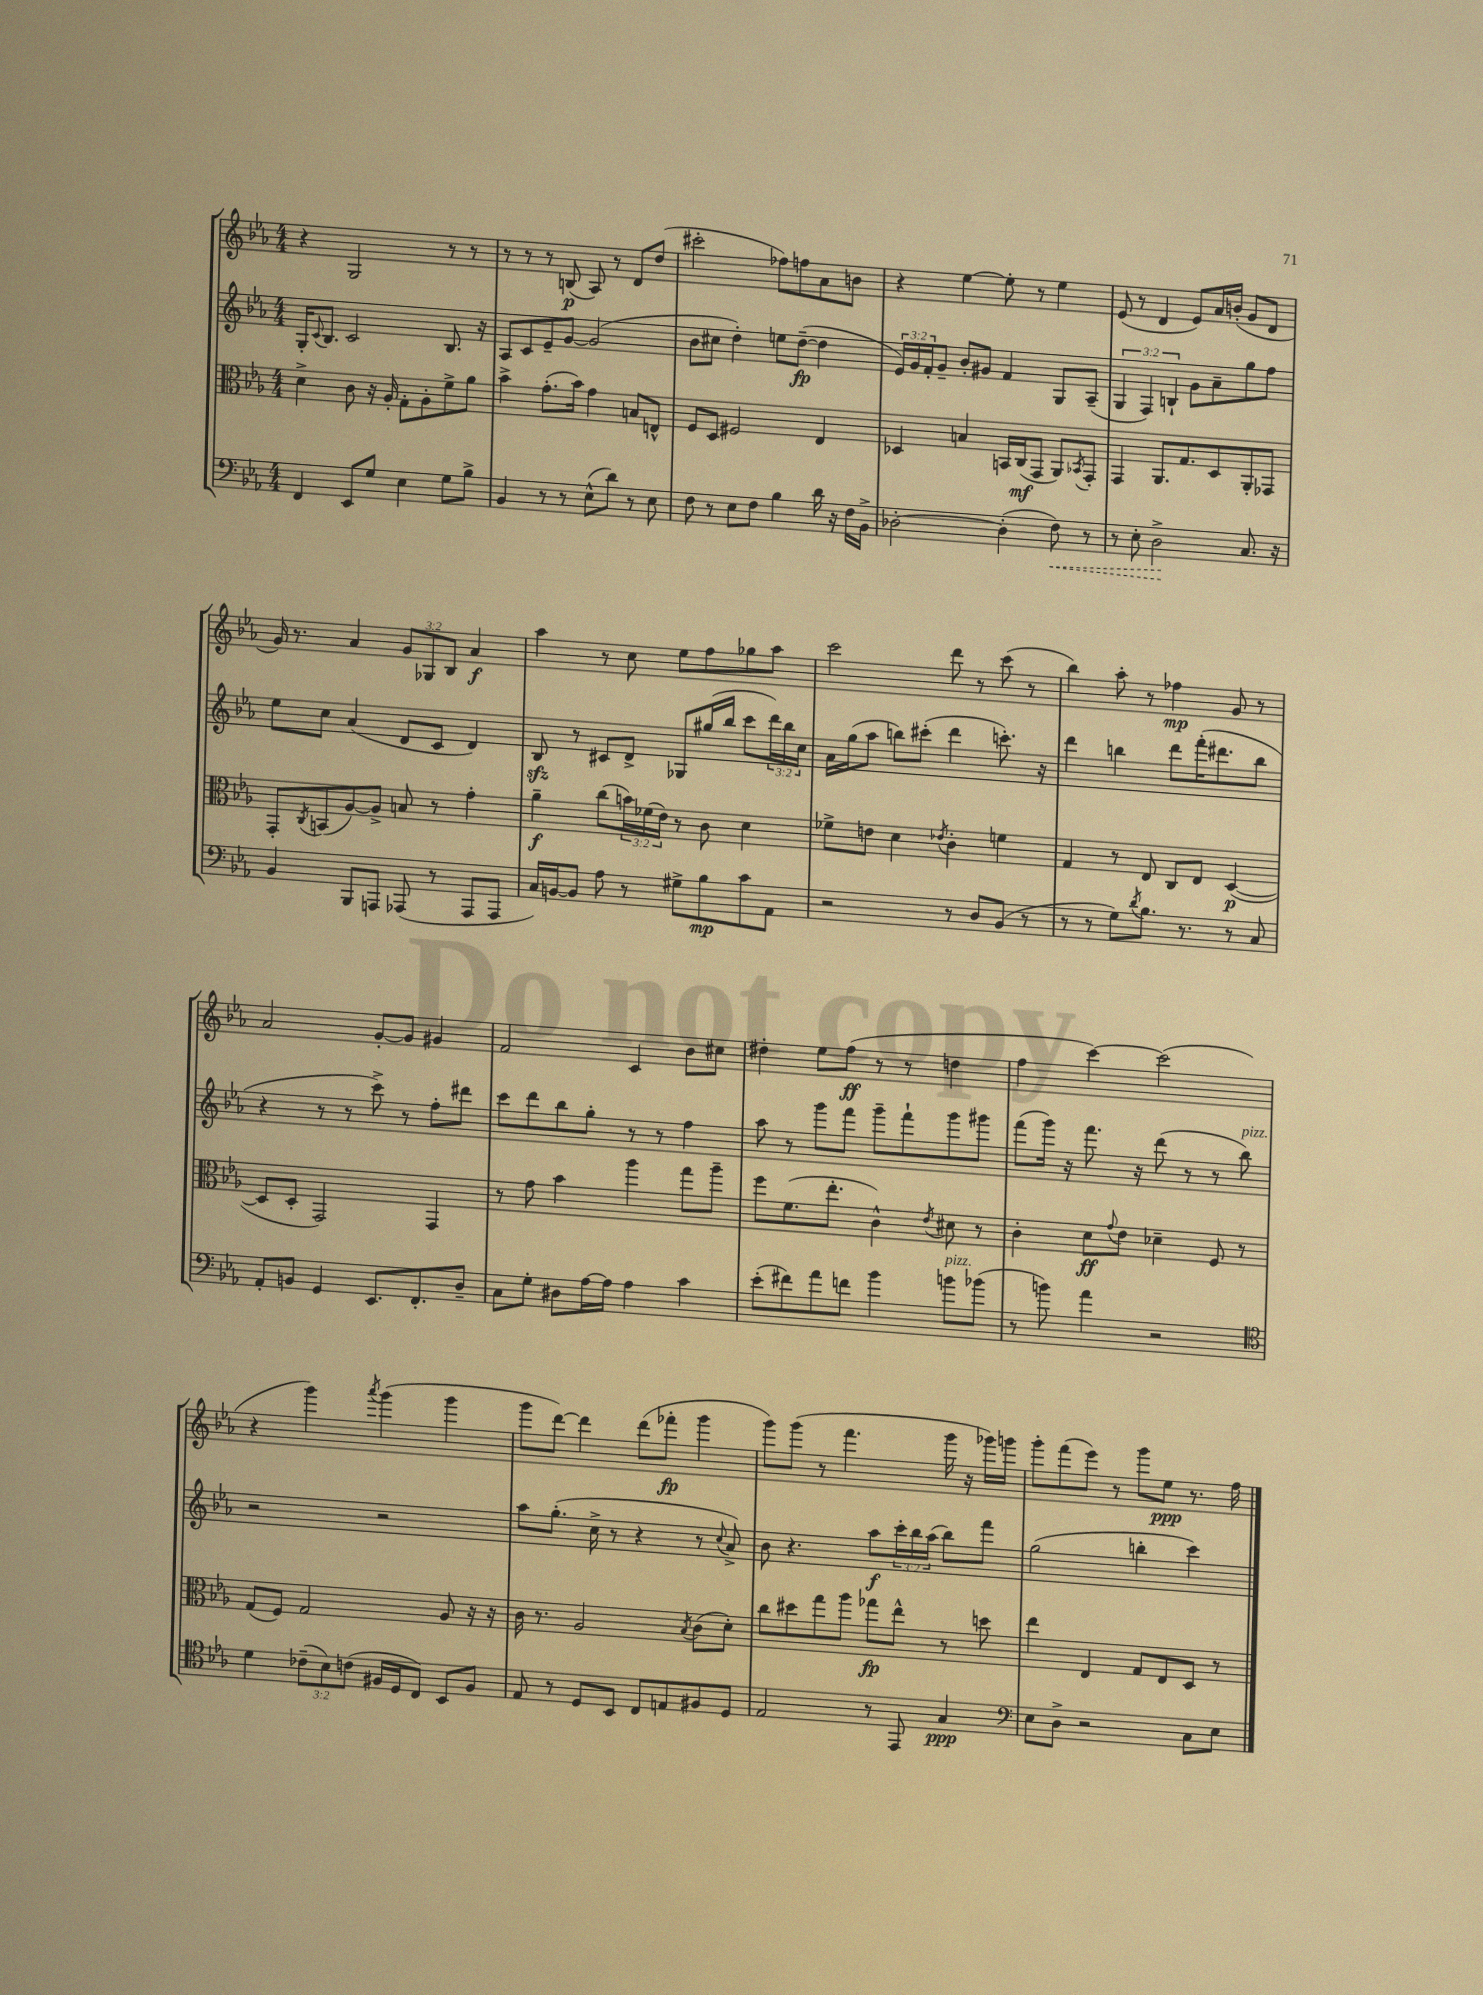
<<
\new StaffGroup <<
\new Staff = "s0" {
    \clef treble \key ees \major \numericTimeSignature \time 4/4 \override Staff.TupletNumber.text = #tuplet-number::calc-fraction-text
    r4 g2 r8 r8 |
    r8 r8 r8 b8\p( aes8) r8 d'8 d''8( |
    cis'''2-. fes''8) f''8 aes'8 b'8 |
    r4 ees''4~ ees''8-. r8 ees''4 |
    ees'8( r8 d'4 ees'8) aes'16 b'16-.( g'8 d'8 |
    g'16) r8. aes'4 \tuplet 3/2 { g'8 ges8 bes8 } aes'4\f |
    aes''4 r8 c''8 ees''8 f''8 ges''8 aes''8 |
    c'''2 d'''8 r8 c'''8( r8 |
    bes''4) aes''8-. r8 fes''4\mp g'8 r8 |
    aes'2 g'8~-. g'8 gis'4 |
    f'2 c'4 bes'8 cis''8 |
    dis''4-. ees''8 f''8\ff( r8 r8 d''4 |
    f''4 c'''4~) c'''2( |
    r4 g'''4) \acciaccatura { aes'''8 } g'''4( g'''4 |
    g'''8 d'''8~) d'''4 d'''8( fes'''8-.\fp g'''4 |
    g'''8) g'''8( r8 f'''4. g'''16 r16 ges'''16) g'''16 |
    g'''8-. f'''8( ees'''8) r8 g'''8 ees''8\ppp r8. f''16 \bar "|." |
}
\new Staff = "s1" {
    \clef treble \key ees \major \numericTimeSignature \time 4/4 \override Staff.TupletNumber.text = #tuplet-number::calc-fraction-text
    g16-. \appoggiatura { c'8 } bes8. c'2 bes8. r16 |
    aes8 c'8 ees'8-- g'8~ g'2( |
    bes'8 cis''8 d''4-.) e''8 d''8~--\fp( d''4 |
    \tuplet 3/2 { ees'16) g'16 f'16-. } g'8-- bes'8-. gis'8 f'4 g8 aes8--( |
    \tuplet 3/2 { g4 f4) b4-! } g'8 aes'8-- g''8 f''8 |
    ees''8 c''8 aes'4( d'8 c'8 d'4) |
    bes8\sfz r8 cis'8 d'8-> ges8 gis''16( bes''16 c'''8 \tuplet 3/2 { d'''16) bes''16 c''16 } |
    aes'16 g''16( aes''8 b''8) cis'''8-.( d'''4 c'''8.-.) r16 |
    d'''4 b''4 d'''8 f'''16-.( dis'''8. b''8 |
    r4 r8 r8 c'''8->) r8 f''8-. dis'''8 |
    c'''8 d'''8 bes''8 g''8-. r8 r8 f''4 |
    aes''8 r8 g'''8 f'''8 g'''8-- f'''8-! g'''8 gis'''8 |
    f'''8( g'''16) r16 f'''8. r16 d'''8( r8 r8 bes''8^\markup { \italic "pizz." }) |
    r2 r2 |
    aes''8 g''8.-.( c''16-> r8 r4 r8 \appoggiatura { c''8 } aes'8->) |
    bes'8 r4. aes''8\f \tuplet 3/2 { c'''16-. bes''16 aes''16( } bes''8) f'''8 |
    g''2( b''4-. c'''4) \bar "|." |
}
\new Staff = "s2" {
    \clef alto \key ees \major \numericTimeSignature \time 4/4 \override Staff.TupletNumber.text = #tuplet-number::calc-fraction-text
    d'4-> c'8 r16 aes16-. g8-. aes8-. f'8-> aes'8 |
    bes'4-> g'8.-.( bes'16) g'4 b8 e8-^ |
    f8 d8 fis2 ees4 |
    des4 b4 b,16 c16\mf( g,8 aes,8) \acciaccatura { bes,8 } g,8-. |
    g,4 aes,8. g8. d8 aes,8-. ges,8 |
    g,8-. \acciaccatura { c8 } b,8( aes8~) aes8-> b8 r8 g'4-. |
    aes'4--\f c''8( \tuplet 3/2 { b'16) fes'16( ees'16) } r8 c'8 d'4 |
    fes'8-> e'8 d'4 \acciaccatura { ees'8 } c'4-. f'4 |
    g4 r8 ees8 c8 ees8 d4~\p( |
    d8 d8-. g,2) g,4 |
    r8 g'8 bes'4 aes''4 g''8 aes''8-- |
    f''8 f'8.( ees''8.-. c'4-^) \acciaccatura { ees'8 } dis'8 r8 |
    c'4-. d'8\ff \appoggiatura { g'8 } ees'8 des'4-- f8 r8 |
    g8( f8) g2 aes8 r16 r16 |
    c'16 r8. aes2 \acciaccatura { bes8 } c'8( d'8-.) |
    c''8 dis''8 g''8 aes''8 ges''8\fp ees''8-^ r8 d''8 |
    ees''4 ees4 g8 ees8 d8 r8 \bar "|." |
}
\new Staff = "s3" {
    \clef bass \key ees \major \numericTimeSignature \time 4/4 \override Staff.TupletNumber.text = #tuplet-number::calc-fraction-text
    f,4 ees,8 g8 ees4 g8 bes8-> |
    bes,4 r8 r8 ees8-^( d'8) r8 ees8 |
    f8 r8 ees8 f8 bes4 d'16 r16 f16 bes,16-> |
    des2~-. des4-.( \once \override Hairpin.style = #'dashed-line f8\<) r8 |
    r8 ees8-. d2->\! c8. r16 |
    bes,4 bes,,8 a,,8 aes,,8( r8 aes,,8 aes,,8 |
    c16) b,16~ b,8 aes8 r8 gis8-> bes8\mp c'8 aes,8 |
    r2 r8 d8 bes,8( r8 |
    r8 r8 g8) \acciaccatura { d'8 } bes8. r8. r8 c8 |
    aes,8-. b,8 g,4 ees,8. f,8.-. d8-- |
    c8 g8-. dis8 aes16~ aes16 aes4 c'4 |
    ees'8-.( fis'8) aes'8 f'8 bes'4 b'8^\markup { \italic "pizz." } bes'8( |
    r8 b'8) aes'4 r2 |
    \clef tenor d'4 \tuplet 3/2 { ces'8--( bes8) c'8( } fis16 d16 c8) bes,8 fis8 |
    ees8 r8 d8 bes,8 c8 e8 fis8 d8 |
    ees2 r8 ees,8 g4\ppp |
    \clef bass ees8 d8-> r2 c8 ees8 \bar "|." |
}
>>
>>
\layout { \context { \Score \remove "Bar_number_engraver" } }
